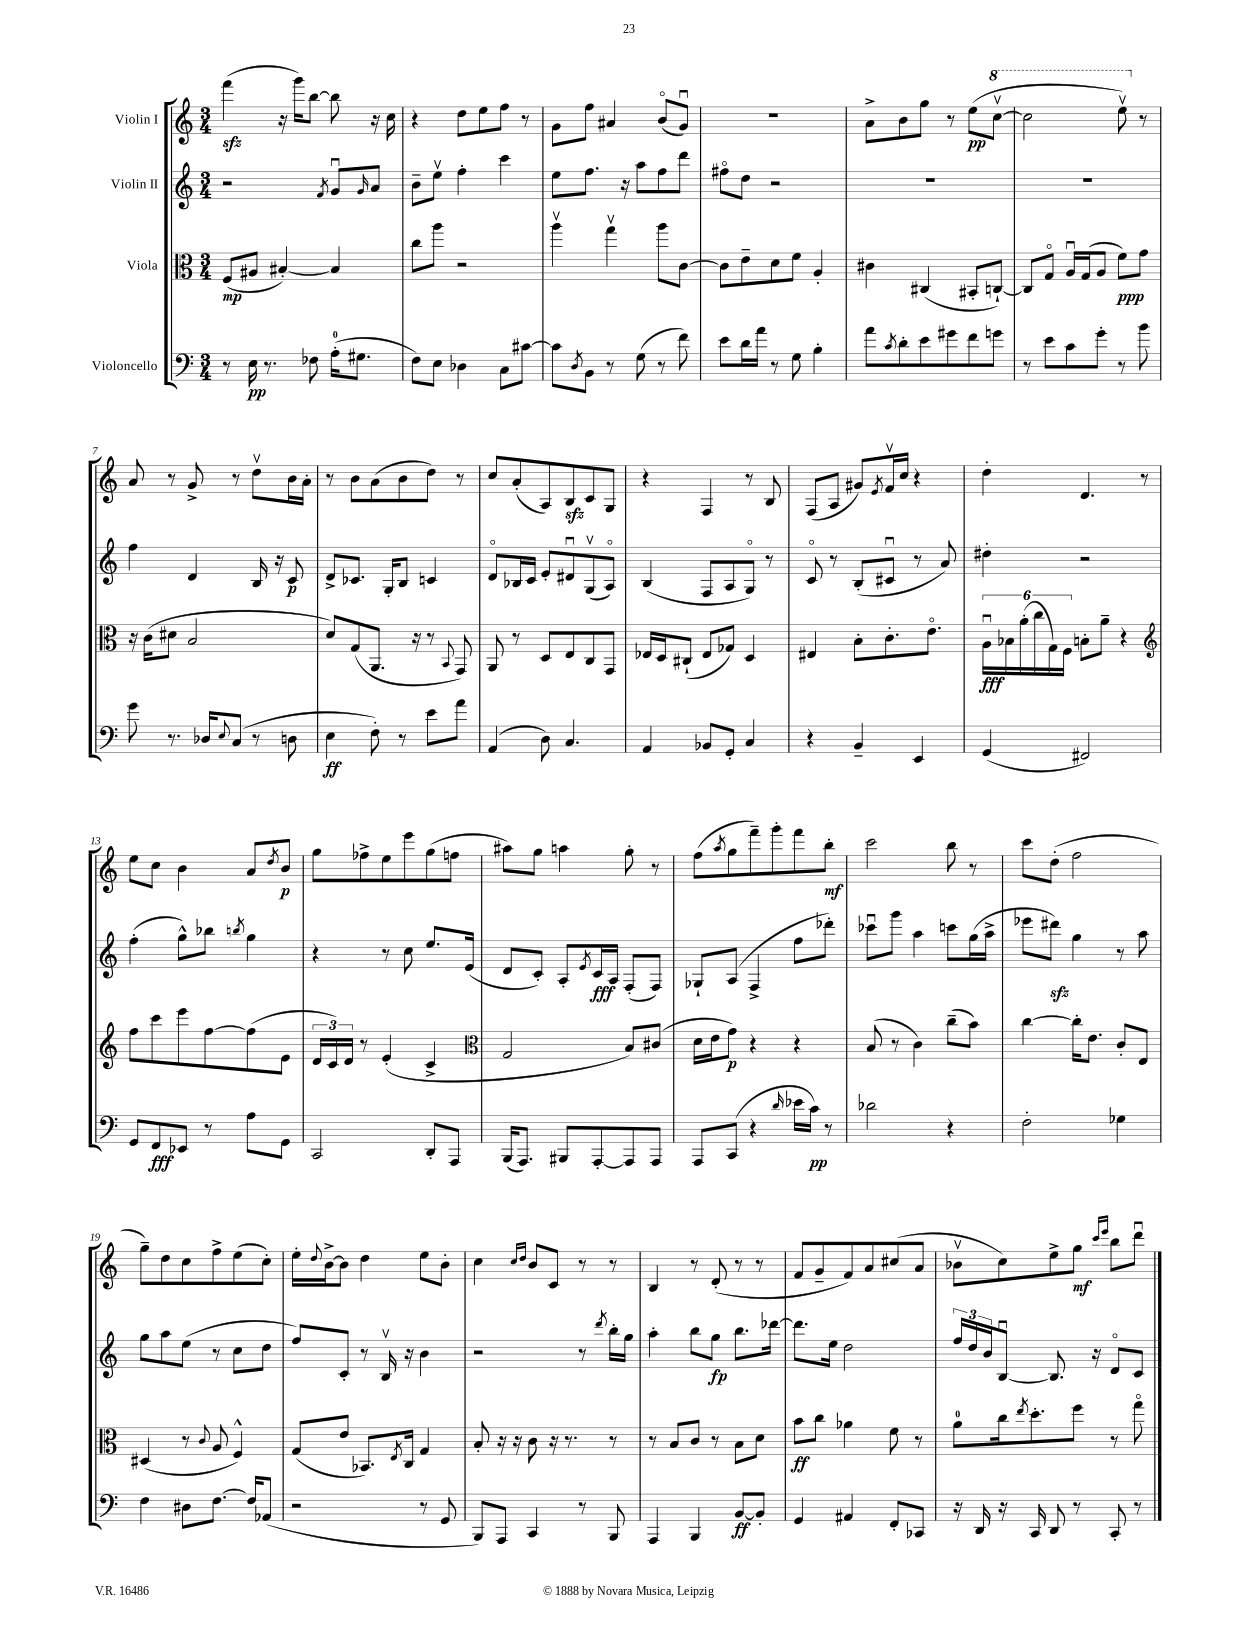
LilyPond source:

<<
\new StaffGroup <<
\new Staff = "s0" \with { instrumentName = "Violin I" } {
    \clef treble \key c \major \numericTimeSignature \time 3/4
    f'''4\sfz( r16 g'''16) b''8~ b''8 r16 c''16 |
    r4 d''8 e''8 f''8 r8 |
    g'8 f''8 ais'4 b'8\flageolet( g'8\downbow) |
    R2. |
    a'8-> b'8 g''8 r8 e''8\pp( \ottava #1 c'''8~\upbow |
    c'''2 e'''8\upbow) \ottava #0 r8 |
    a'8 r8 g'8-> r8 d''8\upbow b'16 a'16-. |
    r8 b'8 a'8( b'8 d''8) r8 |
    c''8 a'8-.( a8) b8\sfz c'8 g8 |
    r4 f4 r8 b8 |
    f8( a8 gis'8) \acciaccatura { e'8 } f'16\upbow c''16 r4 |
    d''4-. d'4. r8 |
    e''8 c''8 b'4 a'8 \acciaccatura { d''8 } b'8\p |
    g''8 fes''8-> e''8 e'''8 g''8( f''8 |
    ais''8) g''8 a''4 g''8-. r8 |
    f''8( \acciaccatura { a''8 } g''8 f'''8--) g'''8-. f'''8 b''8-.\mf |
    c'''2 b''8 r8 |
    c'''8 d''8-.( f''2 |
    g''8--) d''8 c''8 f''8-> e''8( c''8-.) |
    e''16-. \appoggiatura { d''8 } b'16~-> b'8 d''4 e''8 b'8-. |
    c''4 \grace { c''16 d''16 } b'8 c'8 r8 r8 |
    b4 r8 d'8-.( r8 r8 |
    f'8 g'8-- f'8) a'8 cis''8( a'8 |
    bes'8\upbow c''8) e''8-> g''8\mf \grace { c'''16 e'''16 } b''8 d'''8\downbow \bar "|." |
}
\new Staff = "s1" \with { instrumentName = "Violin II" } {
    \clef treble \key c \major \numericTimeSignature \time 3/4
    r2 \acciaccatura { f'8 } g'8\downbow \grace { g'16 } a'8 |
    b'8-- e''8\upbow f''4-. c'''4 |
    e''8 f''8. r16 a''8 f''8 d'''8 |
    fis''8\flageolet d''8 r2 |
    R2. |
    R2. |
    f''4 d'4 b16 r16 c'8\p |
    d'8-> ces'8. g16-. b8 c'4 |
    d'8\flageolet bes16 c'16 e'8-. dis'8\downbow g8\upbow( a8\flageolet) |
    b4( f8 a8 g8\flageolet) r8 |
    c'8\flageolet r8 b8-.( cis'8\downbow r8 a'8) |
    dis''4-. r2 |
    f''4-.( g''8-^) bes''8 \acciaccatura { b''8 } g''4 |
    r4 r8 c''8 e''8. e'16( |
    d'8 c'8-.) a8-. \acciaccatura { e'8 } c'16\fff a16 f8-.( f8) |
    ges8-! a8( f4-> f''8 des'''8-.) |
    ces'''8\downbow g'''8 a''4 c'''8 g''16( a''16-> |
    ees'''8 dis'''8\sfz) g''4 r8 a''8 |
    g''8 a''8 e''8( r8 c''8 d''8 |
    f''8) c'8-. r8 b16\upbow r16 b'4 |
    r2 r8 \acciaccatura { d'''8 } b''16-. g''16 |
    a''4-. b''8 g''8\fp b''8. des'''16~ |
    des'''8. e''16 d''2 |
    \tuplet 3/2 { f''16 d''16 b'16 } b8~\downbow b8. r16 d'8\flageolet c'8 \bar "|." |
}
\new Staff = "s2" \with { instrumentName = "Viola" } {
    \clef alto \key c \major \numericTimeSignature \time 3/4
    f8\mp( ais8 bis4~-.) bis4 |
    c''8 a''8 r2 |
    a''4\upbow g''4\upbow a''8 c'8~ |
    c'8 e'8-- d'8 f'8 a4-. |
    cis'4 cis4( bis,8-. c8~-!) |
    c8 g8\flageolet a16\downbow g16( a8 f'8\ppp) g'8 |
    r16 c'16( dis'8 b2 |
    d'8) g8( a,8. r16 r8 \appoggiatura { b,8 } g,8) |
    a,8 r8 d8 e8 c8 g,8 |
    ees16 d16 cis8-!( ees8 ges8) d4 |
    eis4 b8-. c'8.-. e'8.\flageolet |
    \tuplet 6/4 { a16\downbow\fff bes16 a'16-.( c''16 g16) f16 } b8-. a'8-- r4 |
    \clef treble f''8 c'''8 e'''8 f''8~ f''8( e'8 |
    \tuplet 3/2 { d'16 c'16) d'16 } r8 e'4-.( c'4-> |
    \clef alto g2 b8) cis'8( |
    d'16 e'16 g'8\p) r4 r4 |
    b8( r8 c'4) c''8--( b'8) |
    c''4~ c''16-. e'8. c'8-. e8 |
    dis4( r8 \appoggiatura { c'8 } a8 f4-^) |
    g8( e'8 bes,8.) \acciaccatura { e8 } c16 g4 |
    b8-. r16 r16 c'8 r16 r8. r8 |
    r8 b8 c'8 r8 b8 d'8 |
    b'8\ff c''8 aes'4 f'8 r8 |
    a'8-0 c''16 \acciaccatura { e''8 } d''8.-. f''8 r8 g''8\flageolet \bar "|." |
}
\new Staff = "s3" \with { instrumentName = "Violoncello" } {
    \clef bass \key c \major \numericTimeSignature \time 3/4
    r8 e16\pp r8. fes8 a16-0-.( gis8. |
    f8) e8 des4 c8 cis'8~ |
    cis'8 \acciaccatura { d8 } b,8 r8 g8( r8 f'8) |
    e'8 d'16 a'16 r8 g8 b4-. |
    a'8 \acciaccatura { c'8 } d'8-. e'8 gis'8 f'8 g'8 |
    r8 e'8 c'8 g'8-. r8 b'8 |
    g'8 r8. des16 \appoggiatura { e8 } c8( r8 d8 |
    e4\ff f8-.) r8 e'8 a'8 |
    a,4( d8) c4. |
    a,4 bes,8 g,8-. c4 |
    r4 b,4-- e,4 |
    g,4( fis,2) |
    g,8 f,8\fff ees,8 r8 a8 g,8 |
    c,2 d,8-. a,,8 |
    b,,16( a,,8.) bis,,8 a,,8~-. a,,8 a,,8 |
    a,,8 c,8( r4 \grace { d'16 } ees'16 c'16\pp) r8 |
    des'2 r4 |
    f2-. ges4 |
    f4 dis8 f8.~ f16 aes,8( |
    r2 r8 g,8 |
    b,,8) a,,8 c,4 r8 b,,8 |
    a,,4 b,,4 b,8~\ff b,8-. |
    g,4 ais,4 f,8-. ces,8 |
    r16 d,16 r16 c,16 d,8 r8 c,8-. r8 \bar "|." |
}
>>
>>
